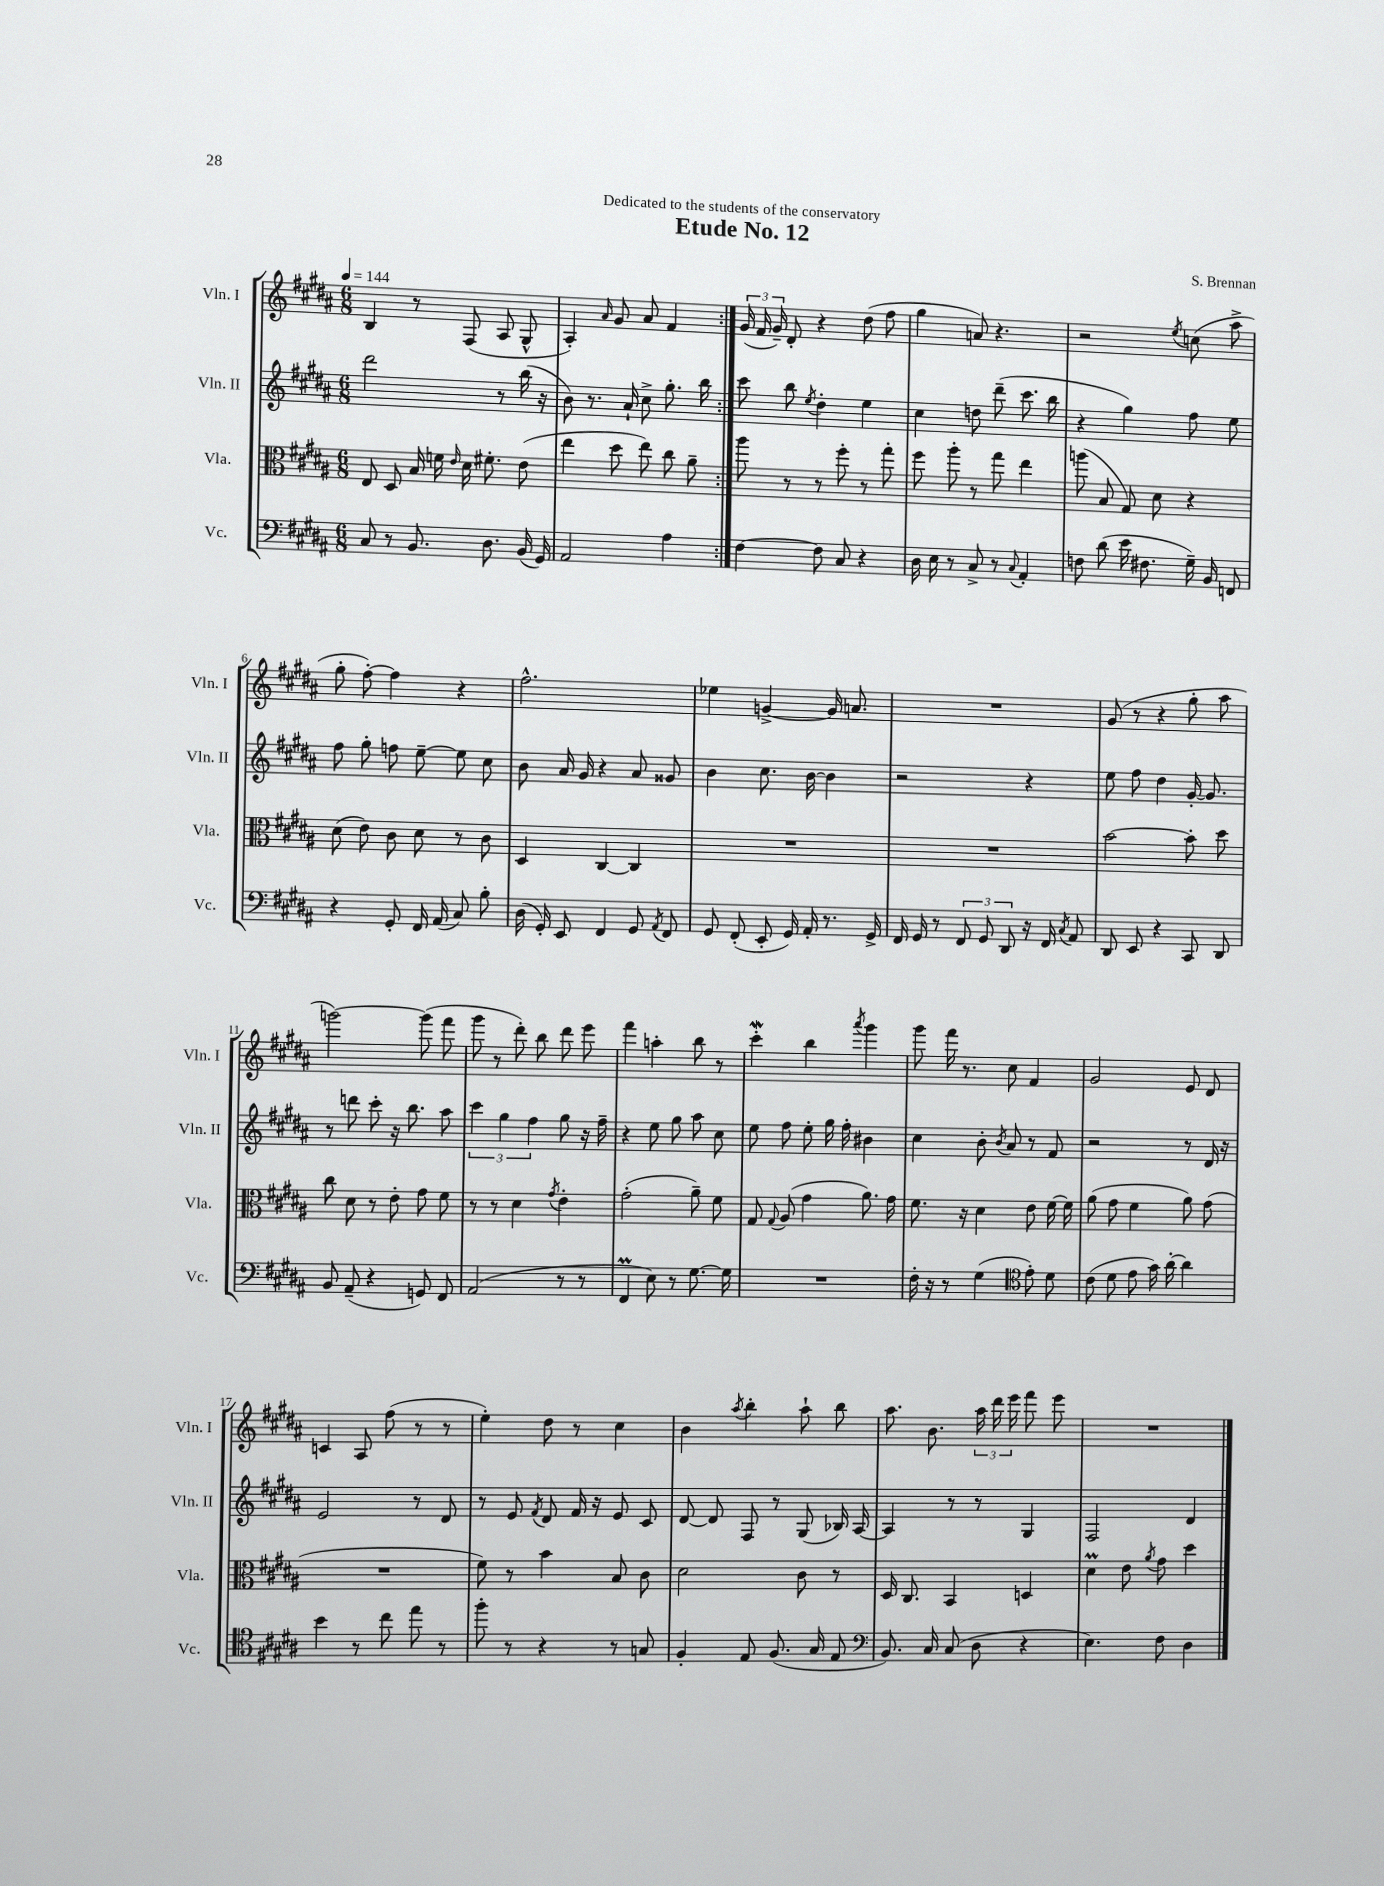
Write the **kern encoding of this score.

**kern	**kern	**kern	**kern
*staff4	*staff3	*staff2	*staff1
*clefF4	*clefC3	*clefG2	*clefG2
*k[f#c#g#d#a#]	*k[f#c#g#d#a#]	*k[f#c#g#d#a#]	*k[f#c#g#d#a#]
*M6/8	*M6/8	*M6/8	*M6/8
*MM144	*MM144	*MM144	*MM144
8C#	8E	2ddd#	4B
8r	8D#	.	.
8.BB	16B	.	8r
.	16f	.	.
.	16qqe	.	.
.	16d#	.	(8F#
8.D#	8.f#'	.	.
.	.	8r	8A#
(16BB	(8e	(16bb	8G#^^
16GG#)	.	16r	.
=	=	=	=
2AA#	4ee	8b)	4A#')
.	.	8.r	.
.	.	.	16qqa#
.	8dd#	.	8g#
.	.	16a#`	.
.	8ee)	8cc#^	8a#
4A#	8cc#	8.gg#'	4f#
.	8a#~	.	.
.	.	16bb	.
=:|!	=:|!	=:|!	=:|!
[4F#	8aa#	8ccc#	(24g#
.	.	.	24f#
.	.	.	24g#~)
.	8r	8bb	8d#'
.	.	8qee	.
8F#]	8r	4dd#'	4r
8C#	8ff#'	.	.
4r	8r	4ee	(8dd#
.	8gg#'	.	8ff#
=	=	=	=
16D#	8ff#	4cc#	4gg#
16E	.	.	.
8r	8aa#'	.	.
8C#^	8r	8dd	8a)
8r	8gg#	(8ddd#~	4.r
8qqC#	.	.	.
4AA#'	4ee	8.ccc#	.
.	.	16bb	.
=	=	=	=
8F	(8aa	4r	2r
(8d#	8B	.	.
16e	8G#)	4gg#)	.
8.F#	.	.	.
.	8d#	.	.
.	.	.	8qee
16G#~)	4r	8ff#	(8cc
16BB	.	.	.
8FF	.	8ee	8aa#^
=	=	=	=
4r	(8d#	8ff#	8gg#'
.	8e)	8gg#'	[8ff#')
8GG#'	8c#	8ff	4ff#]
16FF#	8d#	[8ee~	.
(16AA#	.	.	.
8C#)	8r	8ee]	4r
8B'	8c#	8cc#	.
=	=	=	=
(16D#	4D#	8b	2.ff#^^
16GG#')	.	.	.
8EE	.	16a#	.
.	.	16g#	.
4FF#	[4C#	4r	.
8GG#	4C#]	8a#	.
8qAA#	.	.	.
8FF#	.	8g##	.
=	=	=	=
8GG#	2.r	4b	4ee-
(8FF#'	.	.	.
8EE'	.	8.cc#	[4g^
16GG#)	.	.	.
16AA#'	.	[16b	.
8.r	.	4b]	16g]
.	.	.	8.a
16GG#^	.	.	.
=	=	=	=
16FF#	2.r	2r	2.r
16GG#	.	.	.
8r	.	.	.
12FF#	.	.	.
12GG#	.	.	.
12DD#	.	.	.
16r	.	4r	.
16FF#	.	.	.
8qC#	.	.	.
8AA#	.	.	.
=	=	=	=
8DD#	[2b	8ee	(8g#
8EE	.	8ff#	8r
4r	.	4dd#	4r
8CC#	8b']	[16g#'	8gg#'
.	.	8.g#]	.
8DD#	8dd#	.	8aa#
=	=	=	=
8BB	8cc#	8r	[2ggg)
(8AA#~	8d#	8ddd	.
4r	8r	8ccc#'	.
.	8e'	16r	.
.	.	8.bb	.
8GG)	8g#	.	(8ggg]
8FF#	8f#	8aa#	8fff#
=	=	=	=
(2AA#	8r	6ccc#	8ggg#
.	8r	.	8r
.	.	6gg#	.
.	4d#	.	8ddd#')
.	.	6ff#	.
.	.	.	8bb
.	8qg#	.	.
8r	4e'	8gg#	8ddd#
8r	.	16r	8eee
.	.	16ff#~	.
=	=	=	=
4FF#	(2g#'	4r	4fff#
8E)	.	8ee	4aa'
8r	.	8gg#	.
[8.G#	8a#~)	8aa#	8bb
.	8f#	8cc#	8r
16G#]	.	.	.
=	=	=	=
2.r	8G#	8ee	4ccc#'
.	8qqG#	.	.
.	(8A#	8ff#	.
.	4g#	8ee'	4bb
.	.	16gg#	.
.	.	16ff#'	.
.	.	.	8qaaa#
.	8.a#)	4b#	4ggg#
.	16g#	.	.
=	=	=	=
16F#'	8.f#	4cc#	8ggg#
16r	.	.	.
8r	.	.	16fff#
.	16r	.	8.r
(4G#	4d#	8b'	.
.	.	8qb	.
.	.	8a#	8cc#
*clefC4	*	*	*
8e')	8e	8r	4f#
8d#	[16f#	8f#	.
.	16f#]	.	.
=	=	=	=
(8c#	(8a#	2r	2g#
8d#	8g#	.	.
8e	4f#	.	.
16g#)	.	.	.
[16a#'	.	.	.
4a#]	8a#)	8r	8e
.	(8g#	16d#	8d#
.	.	16r	.
=	=	=	=
4b	2.r	2e	4c
8r	.	.	8A#
8cc#	.	.	(8ff#
8ee	.	8r	8r
8r	.	8d#	8r
=	=	=	=
8ff#'	8f#)	8r	4ee')
8r	8r	8e	.
.	.	8qf#	.
4r	4b	8d#	8dd#
.	.	16f#	8r
.	.	16r	.
8r	8B	8e	4cc#
8G	8c#	8c#	.
=	=	=	=
4F#'	2d#	[8d#	4b
.	.	8d#]	.
.	.	.	8qaa#
8E	.	8F#	4bb'
(8.F#	.	8r	.
.	8c#	(8G#	8aa#`
16G#	.	.	.
8E	8r	16B-)	8bb
.	.	[16A#	.
=	=	=	=
*clefF4	*	*	*
8.BB)	16D#	4A#]	8.aa#
.	8.C#	.	.
16C#	.	.	8.b
(8C#	4BB	8r	.
8D#	.	8r	24aa#
.	.	.	24ddd#
.	.	.	24eee
4r	4D	4G#	8fff#
.	.	.	8eee
=	=	=	=
4.E)	4d#	2F#	2.r
.	8e	.	.
.	8qa#	.	.
8F#	8g#	.	.
4D#	4dd#	4d#	.
==	==	==	==
*-	*-	*-	*-
